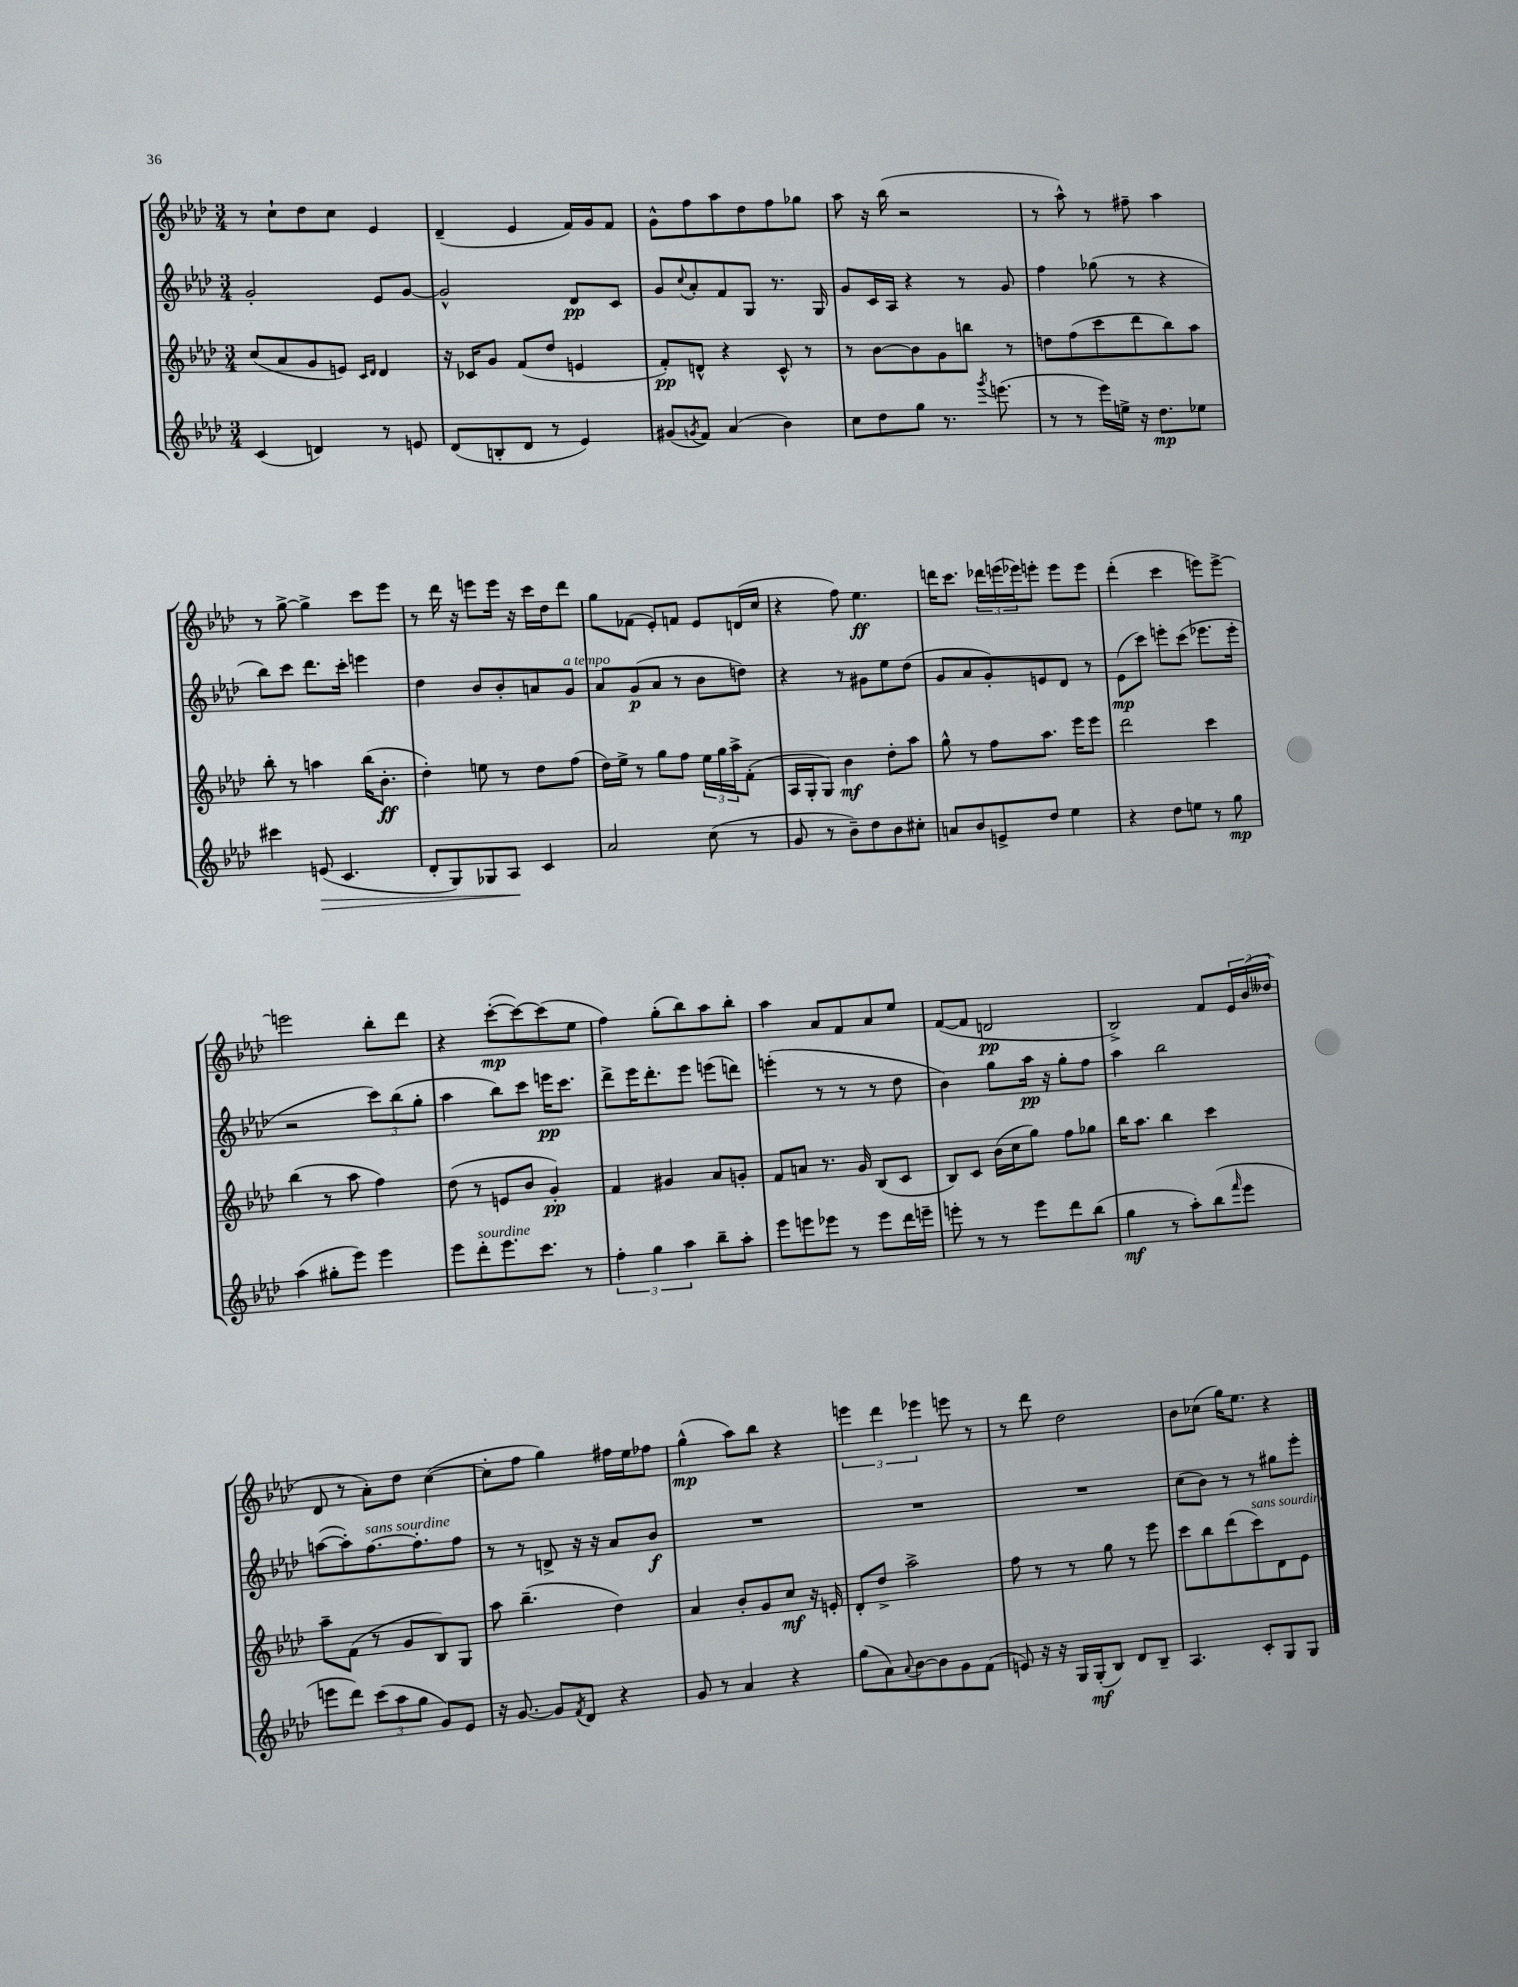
<<
\new StaffGroup <<
\new Staff = "s0" {
    \clef treble \key aes \major \numericTimeSignature \time 3/4
    r8 c''8-! des''8 c''8 ees'4 |
    des'4--( ees'4 f'16) g'16 f'8 |
    g'8-^ f''8 aes''8 des''8 f''8 ges''8 |
    aes''8 r16 bes''16( r2 |
    r8 aes''8-^) r8 fis''8-- aes''4 |
    r8 g''8~-> g''4-> c'''8 ees'''8 |
    r8 des'''16 r16 e'''8 e'''16 r16 c'''16 des''16 des'''8 |
    g''8 fes'8( ees'8-.) f'8 ees'8 d'16( c''16 |
    r4 f''8) ees''4.\ff |
    d'''16 c'''8. \tuplet 3/2 { des'''16 e'''16( ees'''16) } e'''8-. e'''8 e'''8 |
    des'''4-.( c'''4 e'''8) e'''8~-> |
    e'''2 bes''8-. des'''8 |
    r4 c'''8~-.\mp( c'''8~) c'''8( ees''8 |
    f''4) g''8-.( bes''8) aes''8 bes''8-. |
    aes''4 aes'8 f'8 aes'8 ees''8 |
    f'8~( f'8 d'2\pp |
    bes2->) f'8 \tuplet 3/2 { ees'16 bes'16( deses''16 } |
    des'8 r8 aes'8-.) des''8 c''4~( |
    c''8-. f''8 g''4) fis''16 ees''16 fes''8 |
    g''4-^\mp( aes''8) bes''8 r4 |
    \tuplet 3/2 { e'''4 des'''4 ees'''4 } e'''8 r8 |
    r8 des'''8 des''2 |
    bes'8 ces''8( g''16) ees''8. r4 \bar "|." |
}
\new Staff = "s1" {
    \clef treble \key aes \major \numericTimeSignature \time 3/4
    g'2-. ees'8 g'8~ |
    g'2-^ des'8\pp c'8 |
    g'8 \appoggiatura { c''8 } aes'8-. f'8 g8 r8. g16 |
    g'8 c'16 aes16 r4 r8 g'8 |
    f''4 ges''8( r8 r4 |
    bes''8) c'''8 des'''8. c'''16-. e'''4 |
    des''4 bes'8 bes'8-. a'8 g'8^\markup { \italic "a tempo" } |
    aes'8 g'8\p( aes'8 r8 bes'8 d''8) |
    r4 r8 gis'8 ees''8 des''8( |
    g'8 aes'8 g'8-.) e'8 des'8 r8 |
    ees'8\mp( c'''8) e'''8-. c'''8( ees'''8. ees'''16-. |
    r2 \tuplet 3/2 { c'''8) bes''8( g''8-. } |
    aes''4 bes''8) c'''8 e'''16\pp c'''8. |
    des'''8-> ees'''16 des'''8.-. ees'''8 e'''8( d'''8) |
    e'''4-.( r8 r8 r8 des''8 |
    bes'4) g''8 aes''16\pp r16 g''8-. f''8 |
    aes''4 bes''2 |
    a''8~( a''8-.) f''8.~^\markup { \italic "sans sourdine" } f''8.-. f''8 |
    r8 r8 d'8-> r16 r16 aes'8 bes'8\f |
    R2. |
    R2. |
    R2. |
    c''8( bes'8) r8 r8 gis''8 ees'''8-. \bar "|." |
}
\new Staff = "s2" {
    \clef treble \key aes \major \numericTimeSignature \time 3/4
    c''8( aes'8 g'8 e'8) \grace { c'16 des'16 } des'4 |
    r16 ces'16 g'8 f'8( des''8 e'4 |
    f'8-.\pp) d'8-^ r4 c'8-^ r8 |
    r8 bes'8~ bes'8 g'8 b''8 r8 |
    d''8 f''8( c'''8 des'''8 bes''8) aes''8 |
    bes''8-. r8 a''4 bes''16( bes'8.-.\ff |
    des''4-.) e''8 r8 des''8 f''8( |
    des''16) ees''16-> r8 g''8 f''8 \tuplet 3/2 { ees''16 g''16 aes''16-> } f'8-.( |
    aes16 g16-. g8) bes'4\mf des''8-. aes''8 |
    g''8-^ r8 f''8 aes''8. ees'''16 ees'''8 |
    des'''2 c'''4 |
    bes''4( r8 aes''8 f''4) |
    des''8( r8 e'8 bes'8 g'4-.\pp) |
    f'4 gis'4 aes'8 g'8-. |
    f'8 a'8 r8. g'16 bes8( c'8 |
    bes8) c'8 bes'16( c''16 g''8) f''8 ges''8 |
    bes''16 aes''8. bes''4 c'''4 |
    aes''8-- f'8( r8 g'8 bes8) g8 |
    aes''8 bes''4.--( des''4) |
    aes'4 bes'8-. g'8 c''8\mf r16 e'16-. |
    des'8-. des''8-> aes''2-> |
    f''8 r8 r8 g''8 r8 ees'''8 |
    c'''8 bes''8 des'''8( c'''8^\markup { \italic "sans sourdine" }) des'8 ees'8 \bar "|." |
}
\new Staff = "s3" {
    \clef treble \key aes \major \numericTimeSignature \time 3/4
    c'4( d'4) r8 e'8 |
    des'8( b8-. des'8 r8 ees'4) |
    gis'8( \acciaccatura { g'8 } f'8) aes'4( bes'4) |
    c''8 des''8 g''8 r8. \acciaccatura { g'''8 } e'''8.( |
    r8 r8 ees'''16) e''16-> r16 des''8.\mp ees''8 |
    cis'''4 e'8\>( c'4. |
    des'8-. g8) ges8 aes8\! c'4 |
    aes'2 c''8( r8 |
    g'8 r8 bes'8--) des''8 bes'8 cis''8-. |
    a'8 bes'8 e'8-> des''8 ees''4 |
    r4 des''8 e''8 r8 g''8\mp |
    aes''4( gis''8-. ees'''8) ees'''4 |
    ees'''8 des'''8-.^\markup { \italic "sourdine" } ees'''8. c'''8. r8 |
    \tuplet 3/2 { f''4-. g''4 aes''4 } bes''8-- aes''8-. |
    ees'''8 e'''8 ees'''8 r8 ees'''8 des'''16 e'''16-- |
    e'''8-. r8 r8 e'''8 des'''8 bes''8( |
    g''4\mf r8 aes''8-.) bes''8( \grace { f'''16 } ees'''8 |
    e'''8 des'''8) \tuplet 3/2 { c'''8( aes''8 g''8 } g'8) ees'8 |
    r16 g'8.~ g'8 \acciaccatura { f'8 } des'8 r4 |
    g'8 r8 aes'4 r4 |
    g''8( aes'8) \appoggiatura { aes'8 } bes'8~ bes'8 g'8 f'8( |
    e'8) r16 r16 g16 g16-.\mf( bes8) des'8 bes8-- |
    aes4. c'8-. g8 g8 \bar "|." |
}
>>
>>
\layout { \context { \Score \remove "Bar_number_engraver" } }
